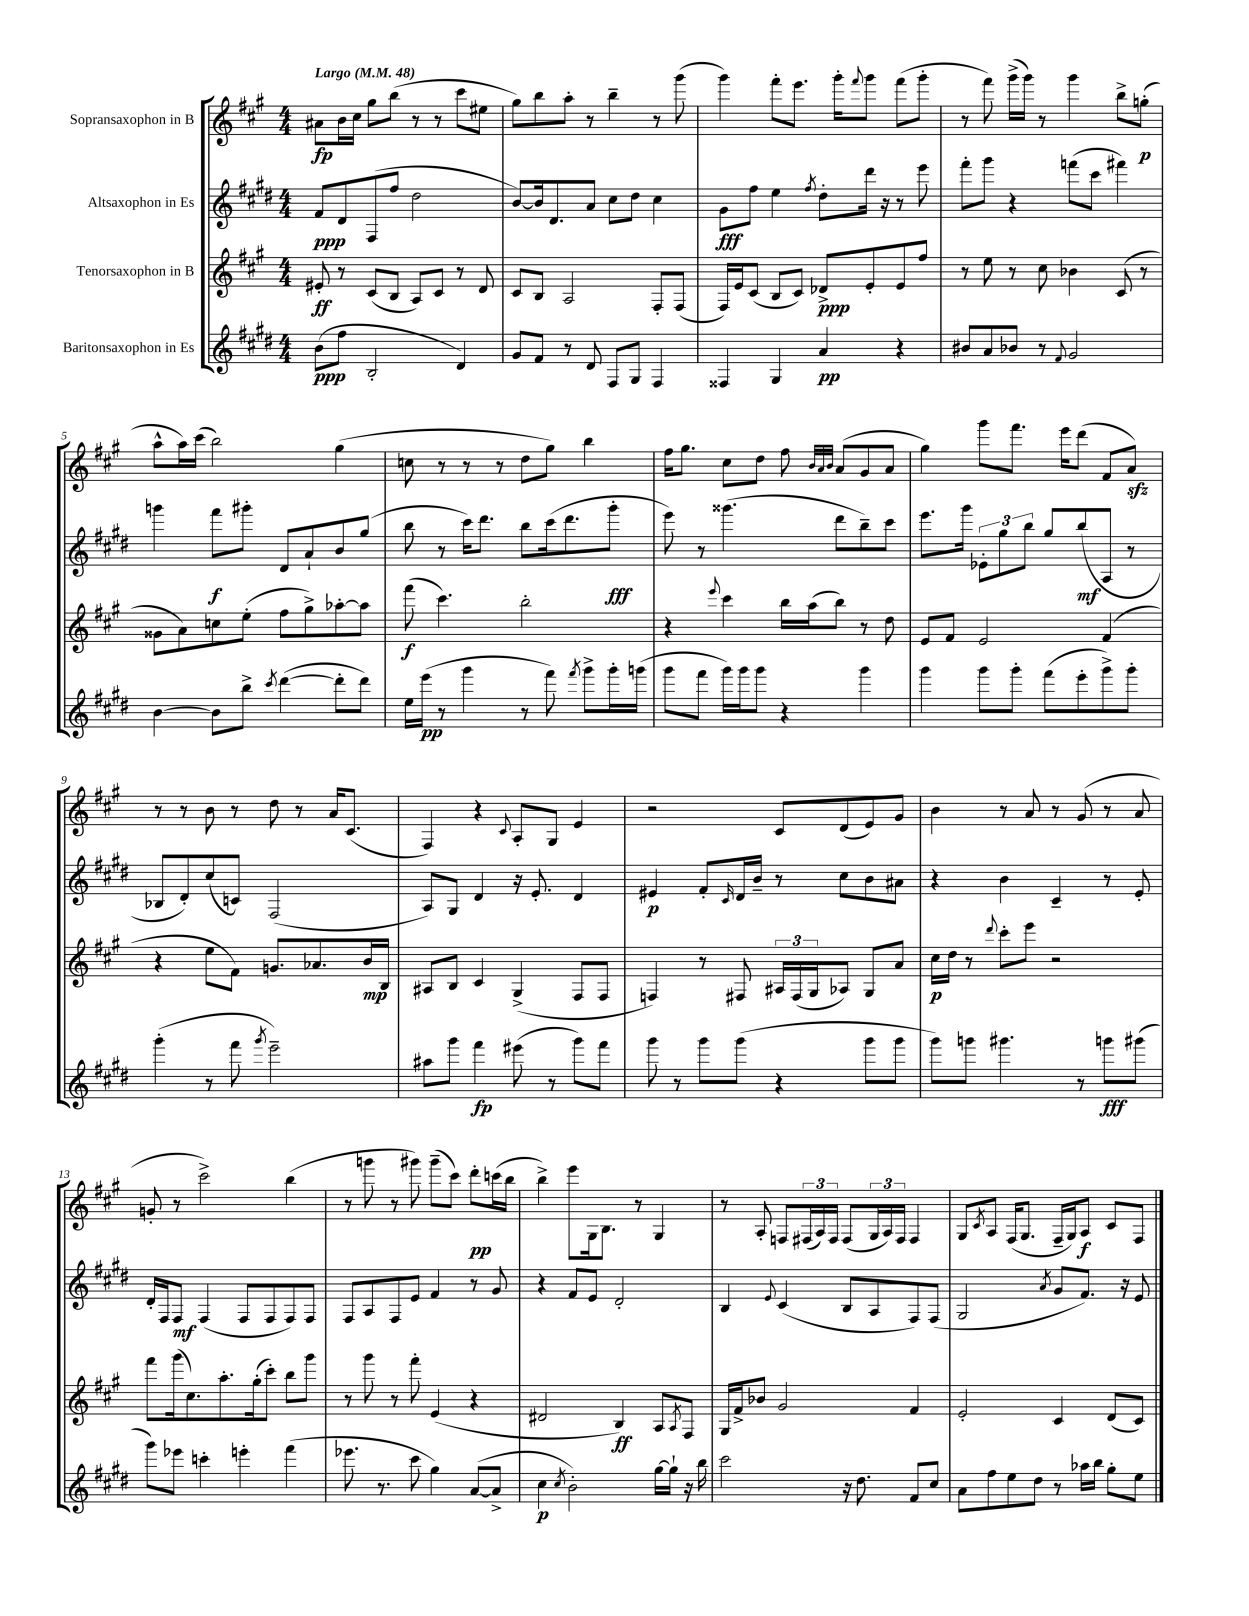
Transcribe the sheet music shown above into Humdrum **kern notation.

**kern	**dynam	**kern	**dynam	**kern	**dynam	**kern	**dynam
*part4	*part4	*part3	*part3	*part2	*part2	*part1	*part1
*staff4	*staff4	*staff3	*staff3	*staff2	*staff2	*staff1	*staff1
*I"Baritonsaxophon in Es	*	*I"Tenorsaxophon in B	*	*I"Altsaxophon in Es	*	*I"Sopransaxophon in B	*
*clefG2	*	*clefG2	*	*clefG2	*	*clefG2	*
*k[f#c#g#d#]	*	*k[f#c#g#]	*	*k[f#c#g#d#]	*	*k[f#c#g#]	*
*M4/4	*	*M4/4	*	*M4/4	*	*M4/4	*
*MM48	*	*MM48	*	*MM48	*	*MM48	*
=1	=1	=1	=1	=1	=1	=1	=1
!	!	!	!	!	!	!LO:TX:a:B:t=Largo	!
(8b\L	ppp	8e#X'/	ff	8f#/L	ppp	8a#X\L	fp
8ff#\J	.	8r	.	8d#/	.	16b\L	.
.	.	.	.	.	.	16cc#\JJ	.
2B'/	.	(8c#/L	.	(8F#/	.	8gg#\L	.
.	.	8B/J	.	8ff#/J	.	(8bb\J	.
.	.	8A/L)	.	2dd#\	.	8r	.
.	.	8c#/J	.	.	.	8r	.
4d#/)	.	8r	.	.	.	8ccc#\L	.
.	.	8d/	.	.	.	8ee#X\J	.
=2	=2	=2	=2	=2	=2	=2	=2
8g#/L	.	8c#/L	.	[8b/L)	.	8gg#\L)	.
8f#/J	.	8B/J	.	16b/k]	.	8bb\	.
.	.	.	.	8.d#/	.	.	.
8r	.	2A/	.	.	.	8aa'\J	.
8d#/	.	.	.	8a/J	.	8r	.
8F#/L	.	.	.	8cc#\L	.	4bb~\	.
8G#/J	.	.	.	8dd#\J	.	.	.
4F#/	.	8F#'/L	.	4cc#\	.	8r	.
.	.	(8F#/J	.	.	.	(8ggg#\	.
=3	=3	=3	=3	=3	=3	=3	=3
4F##X/	.	16F#/LL)	.	8g#\L	fff	4ggg#\)	.
.	.	16e/J	.	.	.	.	.
.	.	(8c#/J	.	8ff#\J	.	.	.
4G#/	.	8B/L	.	4ee\	.	8fff#'\L	.
.	.	8c#/J)	.	.	.	8.eee\J	.
.	.	.	.	8qff#/	.	.	.
4a/	pp	8d-X^/L	ppp	8dd#'\L	.	.	.
.	.	.	.	.	.	16ggg#'\KL	.
.	.	.	.	.	.	8qqfff#/	.
.	.	8e'/	.	16ddd#\Jk	.	8ggg#\J	.
.	.	.	.	16r	.	.	.
4r	.	8e/	.	8r	.	(8fff#\L	.
.	.	8ff#/J	.	8eee\	.	8ggg#'\J	.
=4	=4	=4	=4	=4	=4	=4	=4
8b#X/L	.	8r	.	8fff#'\L	.	8r	.
8a/	.	8ee\	.	8ggg#\J	.	8fff#\)	.
8b-X/J	.	8r	.	4r	.	(16ggg#^\LL	.
.	.	.	.	.	.	16ggg#\JJ)	.
8r	.	8cc#\	.	.	.	8r	.
8qqf#/	.	.	.	.	.	.	.
2g#/	.	4b-X\	.	(8fffn\L	.	4ggg#\	.
.	.	.	.	8ccc#\J	.	.	.
.	.	(8c#/	.	4fff#X\)	.	8bb^\L	.
.	.	8r	.	.	.	(8ggn'\J	p
!!LO:LB:g=z
=5	=5	=5	=5	=5	=5	=5	=5
[4b\	.	8g##X\L	.	4gggn\	.	8aa^^\L	.
.	.	8a\)	.	.	.	16aa\L)	.
.	.	.	.	.	.	(16ccc#\JJ	.
8b\L]	.	8ccn\	.	8fff#\L	f	2bb\)	.
8bb^\J	.	(8ee'\J	.	8ggg#X'\J	.	.	.
8qccc#/	.	.	.	.	.	.	.
([4ddd#\	.	8ff#\L	.	8d#/L	.	.	.
.	.	8gg#^\)	.	8a`/	.	.	.
8ddd#'\L]	.	[8aa-X'\	.	8b/	.	(4gg#\	.
8ddd#\J)	.	8aa-\J]	.	(8gg#/J	.	.	.
=6	=6	=6	=6	=6	=6	=6	=6
16ee\LL	.	(8fff#\	f	8bb\	.	8ccn\	.
(16eee\JJ	pp	.	.	.	.	.	.
8r	.	4.ccc#\)	.	8r	.	8r	.
4ggg#\	.	.	.	16ccc#\KL)	.	8r	.
.	.	.	.	8.ddd#\J	.	.	.
.	.	.	.	.	.	8r	.
8r	.	2bb'\	.	8bb\L	.	8dd\L	.
8fff#\)	.	.	.	(16ccc#\k	.	8gg#\J)	.
.	.	.	.	8.ddd#\	.	.	.
8qfff#/	.	.	.	.	.	.	.
8ggg#^\L	.	.	.	.	.	4bb\	.
16ggg#'\L	.	.	.	8ggg#'\J	fff	.	.
(16gggn\JJ	.	.	.	.	.	.	.
=7	=7	=7	=7	=7	=7	=7	=7
8ggg#\L	.	4r	.	8eee\)	.	16ff#\KL	.
.	.	.	.	.	.	8.gg#\J	.
8fff#\J	.	.	.	8r	.	.	.
.	.	8qqeee/	.	.	.	.	.
16ggg#\LL)	.	4ccc#\	.	(4.ggg##X\	.	8cc#\L	.
16ggg#\J	.	.	.	.	.	.	.
8ggg#\J	.	.	.	.	.	8dd\J	.
4r	.	16bb\LL	.	.	.	8ff#\	.
.	.	(16aa\J	.	.	.	.	.
.	.	.	.	.	.	32qqb/LLL	.
.	.	.	.	.	.	32qqa/	.
.	.	.	.	.	.	32qqb/JJJ	.
.	.	8bb\J)	.	8ddd#\L	.	(8a/L	.
4ggg#\	.	8r	.	8bb~\)	.	8g#/	.
.	.	8dd\	.	8ccc#\J	.	8a/J	.
=8	=8	=8	=8	=8	=8	=8	=8
4ggg#\	.	8e/L	.	8.eee\L	.	4gg#\)	.
.	.	8f#/J	.	.	.	.	.
.	.	.	.	16ggg#\Jk	.	.	.
8ggg#\L	.	2e/	.	12e-X'\L	.	8ggg#\L	.
.	.	.	.	12gg#\	.	.	.
8ggg#'\J	.	.	.	.	.	8.fff#\J	.
.	.	.	.	12bb\J	.	.	.
(8fff#\L	.	.	.	8gg#/L	.	.	.
.	.	.	.	.	.	16eee\KL	.
8eee'\	.	.	.	(8bb/	mf	(8ddd\J	.
8ggg#^\)	.	(4f#/	.	8A/J	.	8f#/L	.
8ggg#'\J	.	.	.	8r	.	8azz/J)	.
!!LO:LB:g=z
=9	=9	=9	=9	=9	=9	=9	=9
(4ggg#'\	.	4r	.	8B-X/L	.	8r	.
.	.	.	.	8d#'/)	.	8r	.
8r	.	8ee\L	.	(8cc#/	.	8b\	.
8fff#\	.	8f#\J)	.	8cn/J)	.	8r	.
8qggg#/	.	.	.	.	.	.	.
2eee~\)	.	8.gn/L	.	(2F#/	.	8dd\	.
.	.	.	.	.	.	8r	.
.	.	8.a-X/	.	.	.	.	.
.	.	.	.	.	.	16a/KL	.
.	.	.	.	.	.	(8.c#/J	.
.	.	16b/L	mp	.	.	.	.
.	.	16B/JJ	.	.	.	.	.
=10	=10	=10	=10	=10	=10	=10	=10
8aa#X\L	.	8A#X/L	.	8A/L)	.	4F#/)	.
8ggg#\J	.	8B/J	.	8G#/J	.	.	.
4fff#\	fp	4c#/	.	4d#/	.	4r	.
.	.	.	.	.	.	8qqc#/	.
(8eee#X\	.	(4G#^/	.	16r	.	8A'/L	.
.	.	.	.	8.e'/	.	.	.
8r	.	.	.	.	.	8G#/J	.
8ggg#\L)	.	8F#/L	.	4d#/	.	4e/	.
8fff#\J	.	8F#/J	.	.	.	.	.
=11	=11	=11	=11	=11	=11	=11	=11
8ggg#\	.	4Fn/)	.	4e#X/	p	2r	.
8r	.	.	.	.	.	.	.
8ggg#\L	.	8r	.	8f#'/L	.	.	.
.	.	.	.	16qqc#/	.	.	.
(8ggg#\J	.	8F#X/	.	16d#/L	.	.	.
.	.	.	.	16b~/JJ	.	.	.
4r	.	24A#X/LL	.	8r	.	8c#/L	.
.	.	(24F#/	.	.	.	.	.
.	.	24G#/J	.	.	.	.	.
.	.	8A-X/J)	.	8cc#\L	.	(8d/	.
8ggg#\L	.	8G#/L	.	8b\	.	8e/)	.
8ggg#\J	.	8a/J	.	8a#X\J	.	8g#/J	.
=12	=12	=12	=12	=12	=12	=12	=12
8ggg#\L)	.	16cc#\LL	p	4r	.	4b\	.
.	.	16dd\JJ	.	.	.	.	.
8gggn\J	.	8r	.	.	.	.	.
.	.	8qqddd/	.	.	.	.	.
4.ggg#X\	.	8ccc#'\L	.	4b\	.	8r	.
.	.	8eee\J	.	.	.	8a/	.
.	.	2r	.	4c#~/	.	8r	.
8r	.	.	.	.	.	(8g#/	.
8gggn\L	fff	.	.	8r	.	8r	.
(8ggg#X\J	.	.	.	8e'/	.	8a/	.
!!LO:LB:g=z
=13	=13	=13	=13	=13	=13	=13	=13
8ggg#\L)	.	8fff#\L	.	16d#'/LL	.	8gn'/	.
.	.	.	.	16F#/J	.	.	.
8eee-X\J	.	(16ggg#\k	.	8F#/J	mf	8r	.
.	.	8.cc#\)	.	.	.	.	.
4cccn'\	.	.	.	(4F#/	.	2ccc#^\)	.
.	.	8.aa'\	.	.	.	.	.
4eeen'\	.	.	.	8F#/L	.	.	.
.	.	(16gg#'\k	.	.	.	.	.
.	.	8ccc#'\J)	.	8F#/	.	.	.
(4fff#\	.	8bb\L	.	8F#/)	.	(4bb\	.
.	.	8ggg#\J	.	8F#/J	.	.	.
=14	=14	=14	=14	=14	=14	=14	=14
8.eee-X\	.	8r	.	8F#/L	.	8r	.
.	.	8ggg#\	.	8A/	.	8gggn\	.
8.r	.	.	.	.	.	.	.
.	.	8r	.	8F#/	.	8r	.
8ccc#\	.	8fff#'\	.	8e/J	.	8ggg#X\)	.
4gg#\)	.	(4e/	.	4f#/	.	(8ggg#~\L	.
.	.	.	.	.	.	8ccc#\J)	.
([8a/L	.	4r	.	8r	.	8ddd'\L	pp
8a^/J]	.	.	.	8g#/	.	(16cccn\L	.
.	.	.	.	.	.	16bb\JJ	.
=15	=15	=15	=15	=15	=15	=15	=15
4cc#\	p	2d#X/	.	4r	.	4bb^\)	.
8qcc#/	.	.	.	.	.	.	.
2b'\)	.	.	.	8f#/L	.	8eee\L	.
.	.	.	.	8e/J	.	16G#\k	.
.	.	.	.	.	.	8.B\J	.
.	.	4B/)	ff	2d#'/	.	.	.
.	.	.	.	.	.	8r	.
[16gg#\LL	.	8A/L	.	.	.	4G#/	.
16gg#`\JJ]	.	.	.	.	.	.	.
.	.	8qA/	.	.	.	.	.
16r	.	8F#/J	.	.	.	.	.
16bb\	.	.	.	.	.	.	.
=16	=16	=16	=16	=16	=16	=16	=16
2ccc#\	.	16G#/LL	.	4B/	.	8r	.
.	.	16f#^/J	.	.	.	.	.
.	.	8b-X/J	.	.	.	8A'/	.
.	.	.	.	8qqe/	.	.	.
.	.	2g#/	.	(4c#/	.	8Fn/L	.
.	.	.	.	.	.	(24F#X/L	.
.	.	.	.	.	.	24A/)	.
.	.	.	.	.	.	24F#/JJ	.
16r	.	.	.	8B/L	.	(8F#/L	.
8.dd#\	.	.	.	.	.	.	.
.	.	.	.	8A/	.	24G#/L	.
.	.	.	.	.	.	24A/)	.
.	.	.	.	.	.	24F#/JJ	.
8f#/L	.	4f#/	.	8F#/)	.	4F#/	.
8cc#/J	.	.	.	(8F#/J	.	.	.
=17	=17	=17	=17	=17	=17	=17	=17
8a\L	.	2e'/	.	2G#/	.	8G#/L	.
.	.	.	.	.	.	8qc#/	.
8ff#\	.	.	.	.	.	8A/J	.
8ee\	.	.	.	.	.	(16F#/KL	.
.	.	.	.	.	.	8.G#/J	.
8dd#\J	.	.	.	.	.	.	.
.	.	.	.	8qa/	.	.	.
8r	.	4c#/	.	8g#/L	.	16F#~/LL	.
.	.	.	.	.	.	16G#/J)	.
16aa-X\LL	.	.	.	8.f#/J)	.	8A/J	f
16bb\JJ	.	.	.	.	.	.	.
8gg#'\L	.	(8d/L	.	.	.	8c#/L	.
.	.	.	.	16r	.	.	.
8ee\J	.	8c#/J)	.	8e/	.	8F#/J	.
==	==	==	==	==	==	==	==
*-	*-	*-	*-	*-	*-	*-	*-
